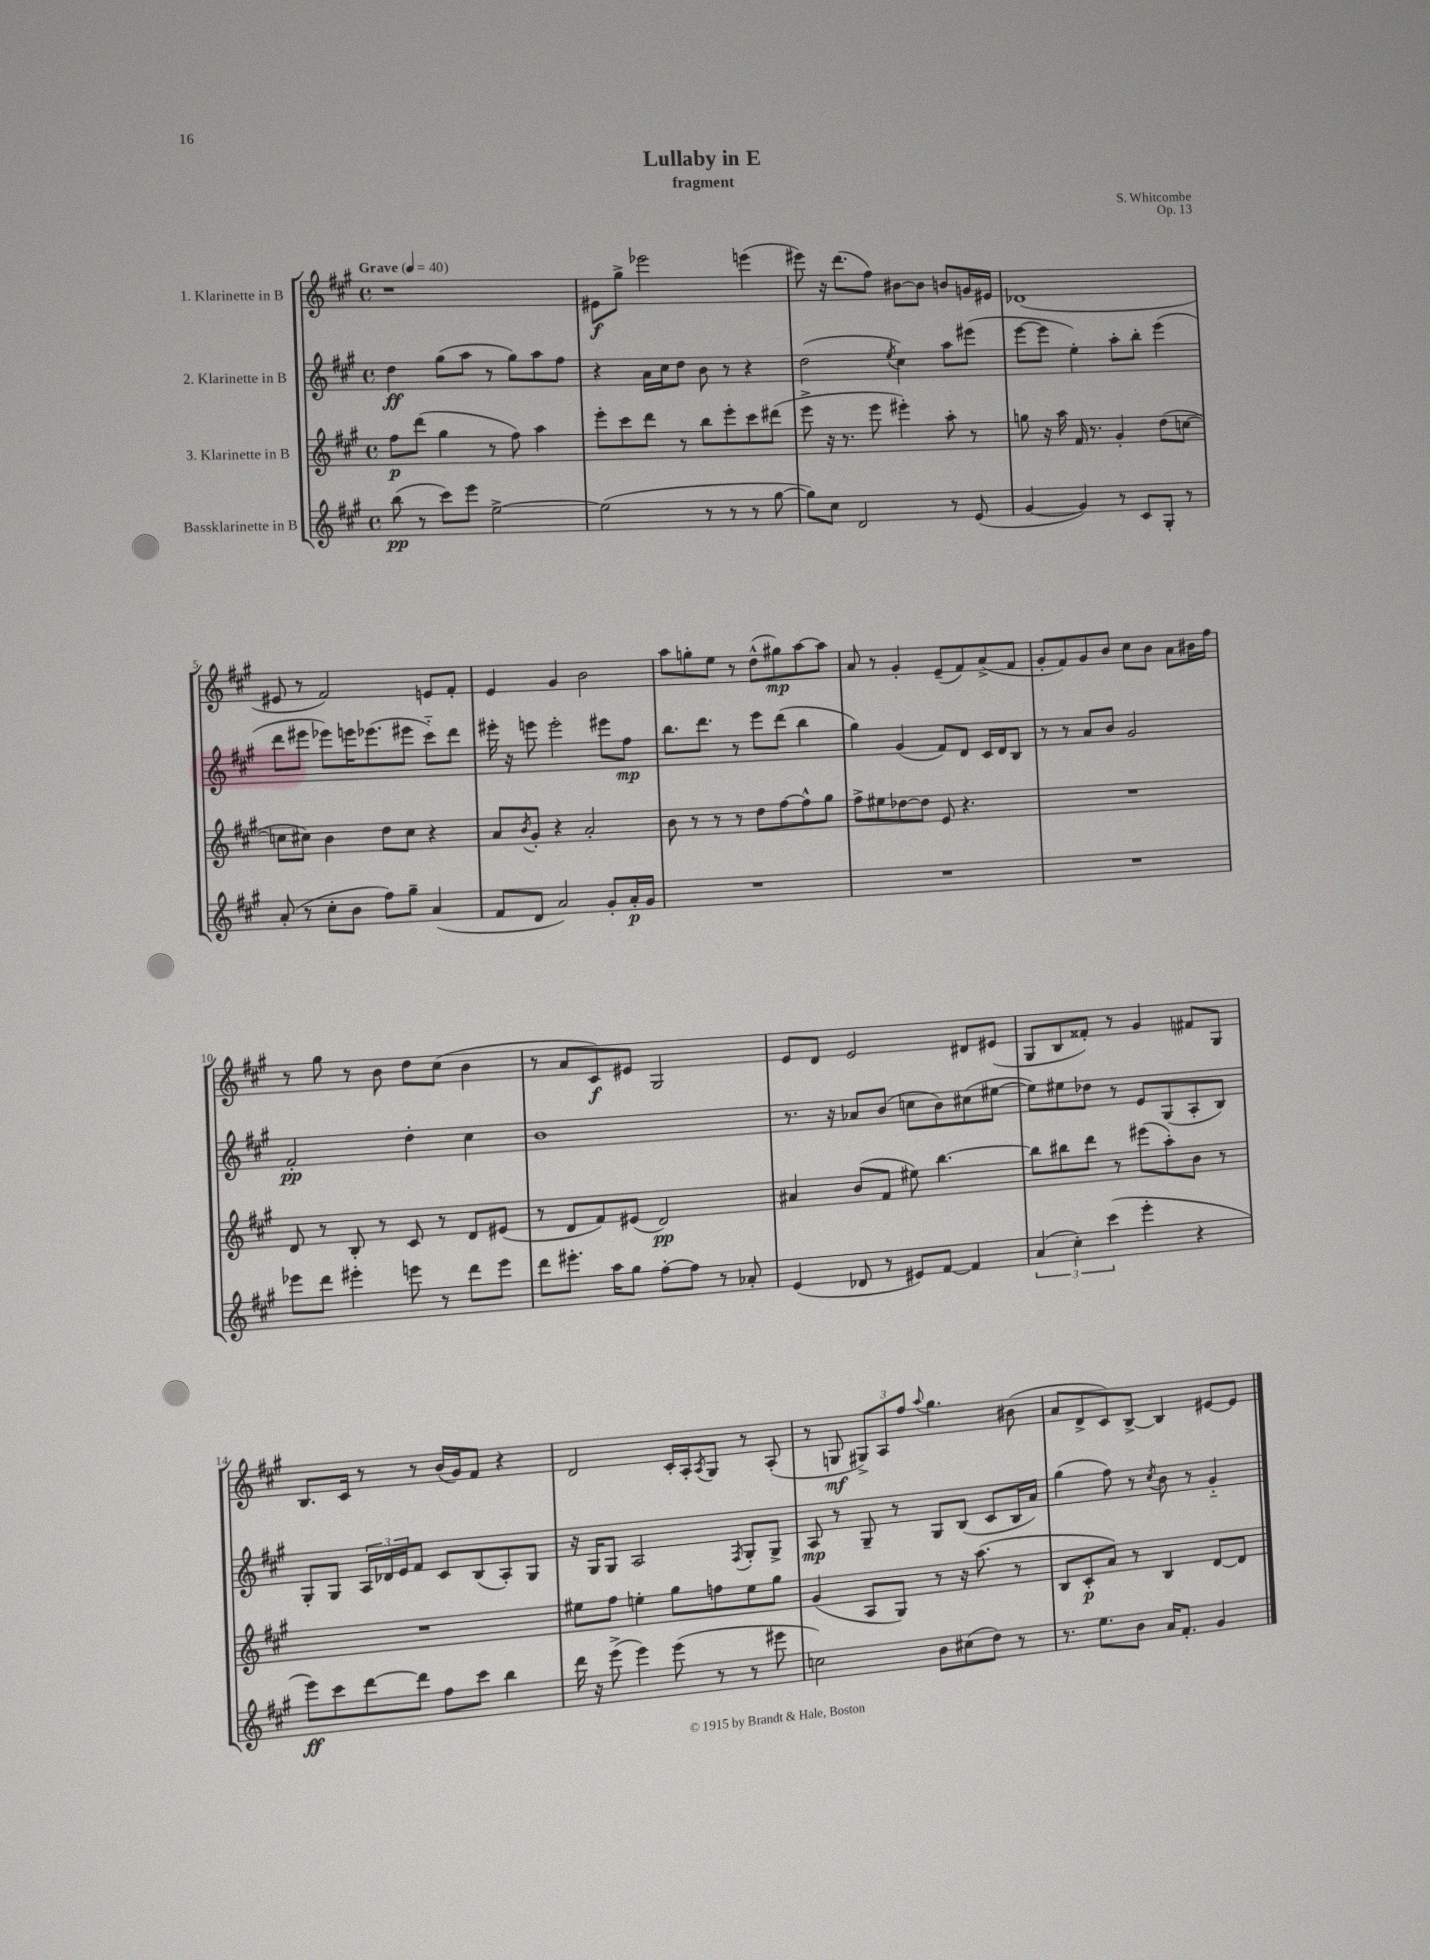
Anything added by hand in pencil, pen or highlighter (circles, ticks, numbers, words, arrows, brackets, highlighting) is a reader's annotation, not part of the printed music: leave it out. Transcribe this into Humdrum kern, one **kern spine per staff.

**kern	**dynam	**kern	**dynam	**kern	**dynam	**kern	**dynam
*part4	*part4	*part3	*part3	*part2	*part2	*part1	*part1
*staff4	*staff4	*staff3	*staff3	*staff2	*staff2	*staff1	*staff1
*I"Bassklarinette in B	*	*I"3. Klarinette in B	*	*I"2. Klarinette in B	*	*I"1. Klarinette in B	*
*clefG2	*	*clefG2	*	*clefG2	*	*clefG2	*
*k[f#c#g#]	*	*k[f#c#g#]	*	*k[f#c#g#]	*	*k[f#c#g#]	*
*M4/4	*	*M4/4	*	*M4/4	*	*M4/4	*
*met(c)	*	*met(c)	*	*met(c)	*	*met(c)	*
*MM40	*	*MM40	*	*MM40	*	*MM40	*
=1	=1	=1	=1	=1	=1	=1	=1
!	!	!	!	!	!	!LO:TX:a:B:t=Grave	!
(8bb\	pp	8ff#\L	p	4dd\	ff	1r	.
8r	.	(8ddd\J	.	.	.	.	.
8ccc#\L)	.	4gg#\	.	(8gg#\L	.	.	.
8eee\J	.	.	.	8aa\J	.	.	.
[2ee^\	.	8r	.	8r	.	.	.
.	.	8ff#\)	.	8gg#\L)	.	.	.
.	.	4aa\	.	8aa\	.	.	.
.	.	.	.	8ff#\J	.	.	.
=2	=2	=2	=2	=2	=2	=2	=2
(2ee\]	.	8eee'\L	.	4r	.	8e#X\L	f
.	.	8ccc#\	.	.	.	8gg#^\J	.
.	.	8ddd\J	.	16a\LL	.	2eee-X\	.
.	.	.	.	16cc#\J	.	.	.
.	.	8r	.	8dd\J	.	.	.
8r	.	8bb\L	.	8b\	.	.	.
8r	.	8eee'\	.	8r	.	.	.
8r	.	8ccc#\	.	4r	.	(4eeen\	.
[8gg#\	.	(8ddd#X\J	.	.	.	.	.
=3	=3	=3	=3	=3	=3	=3	=3
8gg#\L])	.	8eee^\	.	(2dd\	.	8eee#X\)	.
8cc#\J	.	16r	.	.	.	16r	.
.	.	8.r	.	.	.	(8.ddd\L	.
2d/	.	.	.	.	.	.	.
.	.	8eee\	.	.	.	8ff#\J)	.
.	.	.	.	8qee/	.	.	.
.	.	4eee#X'\)	.	4cc#\)	.	[8b#X\L	.
.	.	.	.	.	.	8b#\J]	.
8r	.	8aa'\	.	8aa\L	.	8bn/L	.
(8e/	.	8r	.	(8eee#X\J	.	16gn/L	.
.	.	.	.	.	.	16e#X/JJ	.
=4	=4	=4	=4	=4	=4	=4	=4
[4g#/	.	8ggn\	.	[8eee\L	.	(1d-X	.
.	.	16r	.	8eee\J]	.	.	.
.	.	16aa\	.	.	.	.	.
4g#/])	.	16f#/	.	4ee'\)	.	.	.
.	.	8.r	.	.	.	.	.
8r	.	4g#'/	.	8aa'\L	.	.	.
8c#/L	.	.	.	8bb'\J	.	.	.
8G#'/J	.	(8dd\L	.	(4eee\	.	.	.
8r	.	[8ccn\J	.	.	.	.	.
!!LO:LB:g=z
=5	=5	=5	=5	=5	=5	=5	=5
(8a'/	.	8ccn\L]	.	8ddd\L	.	8e#X/	.
8r	.	8cc#X\J)	.	8eee#X\J	.	8r	.
8cc#'\L	.	4b\	.	8eee-X\L)	.	2f#/)	.
8b\J	.	.	.	16eeen\K	.	.	.
.	.	.	.	(8.eee-X\	.	.	.
8ff#\L)	.	8dd\L	.	.	.	.	.
8gg#~\J	.	8cc#\J	.	8eee#X\J	.	.	.
(4a/	.	4r	.	8ccc#\L)	.	8en/L	.
.	.	.	.	8ddd\J	.	8f#'/J	.
=6	=6	=6	=6	=6	=6	=6	=6
8f#/L	.	8a/L	.	16eee#X'\	.	4e/	.
.	.	.	.	16r	.	.	.
.	.	8qb/	.	.	.	.	.
8d/J	.	8g#'/J	.	8eeen\	.	.	.
2a/)	.	4r	.	2eee'\	.	4g#/	.
.	.	2a'/	.	.	.	2b\	.
8g#'/L	.	.	.	8eee#X\L	.	.	.
16a'/L	p	.	.	8ff#\J	mp	.	.
16g#/JJ	.	.	.	.	.	.	.
=7	=7	=7	=7	=7	=7	=7	=7
1r	.	8b\	.	8.bb\L	.	8aa\L	.
.	.	8r	.	.	.	8ggn'\	.
.	.	.	.	8.ddd\J	.	.	.
.	.	8r	.	.	.	8ee\J	.
.	.	8r	.	8r	.	8r	.
.	.	8dd\L	.	8eee\L	.	(8dd^^\L	.
.	.	[8ff#\	.	(8ddd\J	.	8gg#X\)	mp
.	.	8ff#^^\]	.	4bb\	.	[8aa\	.
.	.	8gg#\J	.	.	.	8aa\J]	.
=8	=8	=8	=8	=8	=8	=8	=8
1r	.	8ff#^\L	.	4gg#\)	.	8a/	.
.	.	8ee#X\	.	.	.	8r	.
.	.	[8dd-X\	.	(4g#/	.	4g#'/	.
.	.	8dd-\J]	.	.	.	.	.
.	.	8e/	.	8f#/L)	.	(8e~/L	.
.	.	4.r	.	8d/J	.	8f#/)	.
.	.	.	.	16c#/LL	.	(8a^/	.
.	.	.	.	16d/J	.	.	.
.	.	.	.	8B/J	.	8f#/J	.
=9	=9	=9	=9	=9	=9	=9	=9
1r	.	1r	.	8r	.	8g#'/L	.
.	.	.	.	8r	.	8f#/)	.
.	.	.	.	8a/L	.	8g#/	.
.	.	.	.	8b/J	.	8b/J	.
.	.	.	.	2g#/	.	8cc#\L	.
.	.	.	.	.	.	8b\J	.
.	.	.	.	.	.	8a\L	.
.	.	.	.	.	.	16b#X\L	.
.	.	.	.	.	.	16ff#\JJ	.
!!LO:LB:g=z
=10	=10	=10	=10	=10	=10	=10	=10
8eee-X\L	.	8d/	.	2f#'/	pp	8r	.
8ddd\J	.	8r	.	.	.	8gg#\	.
4eee#X'\	.	8B'/	.	.	.	8r	.
.	.	8r	.	.	.	8b\	.
8eeen\	.	8c#/	.	4dd'\	.	8dd\L	.
8r	.	8r	.	.	.	(8cc#\J	.
8ddd\L	.	8d/L	.	4cc#\	.	4b\	.
8eee\J	.	(8e#X/J	.	.	.	.	.
=11	=11	=11	=11	=11	=11	=11	=11
8ddd\L	.	8r	.	1b	.	8r	.
8.eee#X'\J	.	8d/L	.	.	.	8a/L	.
.	.	8f#/)	.	.	.	8c#/)	f
16aa\KL	.	.	.	.	.	.	.
8gg#\J	.	(8e#X/J	.	.	.	8e#X/J	.
[8ff#'\L	.	2d/)	pp	.	.	2G#/	.
8ff#\J]	.	.	.	.	.	.	.
8r	.	.	.	.	.	.	.
8a-X'/	.	.	.	.	.	.	.
=12	=12	=12	=12	=12	=12	=12	=12
(4e/	.	4a#X/	.	8.r	.	8e/L	.
.	.	.	.	.	.	8d/J	.
.	.	.	.	16r	.	.	.
8d-X/	.	(8b/L	.	8a-X/L	.	2e/	.
8r	.	8f#/J	.	(8b/J	.	.	.
8e#X/L)	.	8ee#X\)	.	8ccn\L	.	.	.
[8f#/J	.	[4.bb\	.	8b\)	.	.	.
4f#/]	.	.	.	(8cc#X\	.	8d#X/L	.
.	.	.	.	[8ee#X\J	.	(8e#X/J	.
=13	=13	=13	=13	=13	=13	=13	=13
(6a/	.	8bb\L]	.	8ee#\L])	.	8G#/L	.
.	.	8bb#X\	.	8ee#X\	.	8B/	.
6cc#'\)	.	.	.	.	.	.	.
.	.	8ddd\J	.	8dd-X\J	.	8f##X'/J)	.
(6ccc#\	.	.	.	.	.	.	.
.	.	8r	.	8r	.	8r	.
4eee'\	.	(8eee#X\L	.	8e/L	.	4g#/	.
.	.	8aa'\)	.	(8G#/	.	.	.
4r	.	8b\J	.	8A'/	.	8f#X/L	.
.	.	8r	.	8B/J)	.	8G#/J	.
!!LO:LB:g=z
=14	=14	=14	=14	=14	=14	=14	=14
8eee\L)	ff	1r	.	8G#'/L	.	8.B/L	.
8ccc#\	.	.	.	8G#/J	.	.	.
.	.	.	.	.	.	16c#/Jk	.
[8ddd\	.	.	.	24A/LL	.	8r	.
.	.	.	.	24d-X/	.	.	.
.	.	.	.	24e/J	.	.	.
8ddd\J]	.	.	.	8f#/J	.	8r	.
8ff#\L	.	.	.	8c#/L	.	(16b/LL	.
.	.	.	.	.	.	16g#/J)	.
8ccc#\J	.	.	.	(8B/	.	8f#/J	.
4bb\	.	.	.	8A'/)	.	4r	.
.	.	.	.	8G#/J	.	.	.
=15	=15	=15	=15	=15	=15	=15	=15
16ddd\	.	8ee#X\L	.	16r	.	2d/	.
16r	.	.	.	16G#/KL	.	.	.
(8eee^\	.	8ff#\J	.	8G#/J	.	.	.
4eee\)	.	4een'\	.	2A/	.	.	.
(8eee\	.	8gg#\L	.	.	.	16c#'/LL	.
.	.	.	.	.	.	16A'/J	.
.	.	.	.	.	.	8qA/	.
8r	.	8ffn\	.	.	.	8G#/J	.
.	.	.	.	8qF#/	.	.	.
8r	.	8ee\	.	8G#'/L	.	8r	.
8eee#X\	.	8gg#\J	.	8G#^/J	.	(8A'/	.
=16	=16	=16	=16	=16	=16	=16	=16
2ccn\)	.	(4g#/	.	8A/	mp	8r	.
.	.	.	.	8r	.	8Gn/	mf
.	.	8A/L	.	8G#~/	.	12G#X^/L)	.
.	.	.	.	.	.	12A/	.
.	.	8G#/J)	.	8r	.	.	.
.	.	.	.	.	.	12ff#/J	.
.	.	.	.	.	.	8qqaa/	.
8b\L	.	8r	.	8G#/L	.	4.gg#\	.
(8cc#X\	.	16r	.	(8B/J	.	.	.
.	.	(8.aa\	.	.	.	.	.
8dd\J)	.	.	.	8c#/L	.	.	.
8r	.	8r	.	16B/L	.	(8b#X\	.
.	.	.	.	16a/JJ)	.	.	.
=17	=17	=17	=17	=17	=17	=17	=17
8.r	.	8B/L	.	(4gg#\	.	8a/L	.
.	.	8c#'/	p	.	.	8d^/	.
8.ee\L	.	.	.	.	.	.	.
.	.	8a/J)	.	8ff#\)	.	8c#/)	.
8b\J	.	8r	.	8r	.	[8B^/J	.
.	.	.	.	8qcc#/	.	.	.
16a/KL	.	4B/	.	8b\	.	4B/]	.
8.f#'/J	.	.	.	.	.	.	.
.	.	.	.	8r	.	.	.
4g#/	.	[8d/L	.	4g#/	.	[8e#X/L	.
.	.	8d/J]	.	.	.	8e#/J]	.
==	==	==	==	==	==	==	==
*-	*-	*-	*-	*-	*-	*-	*-
